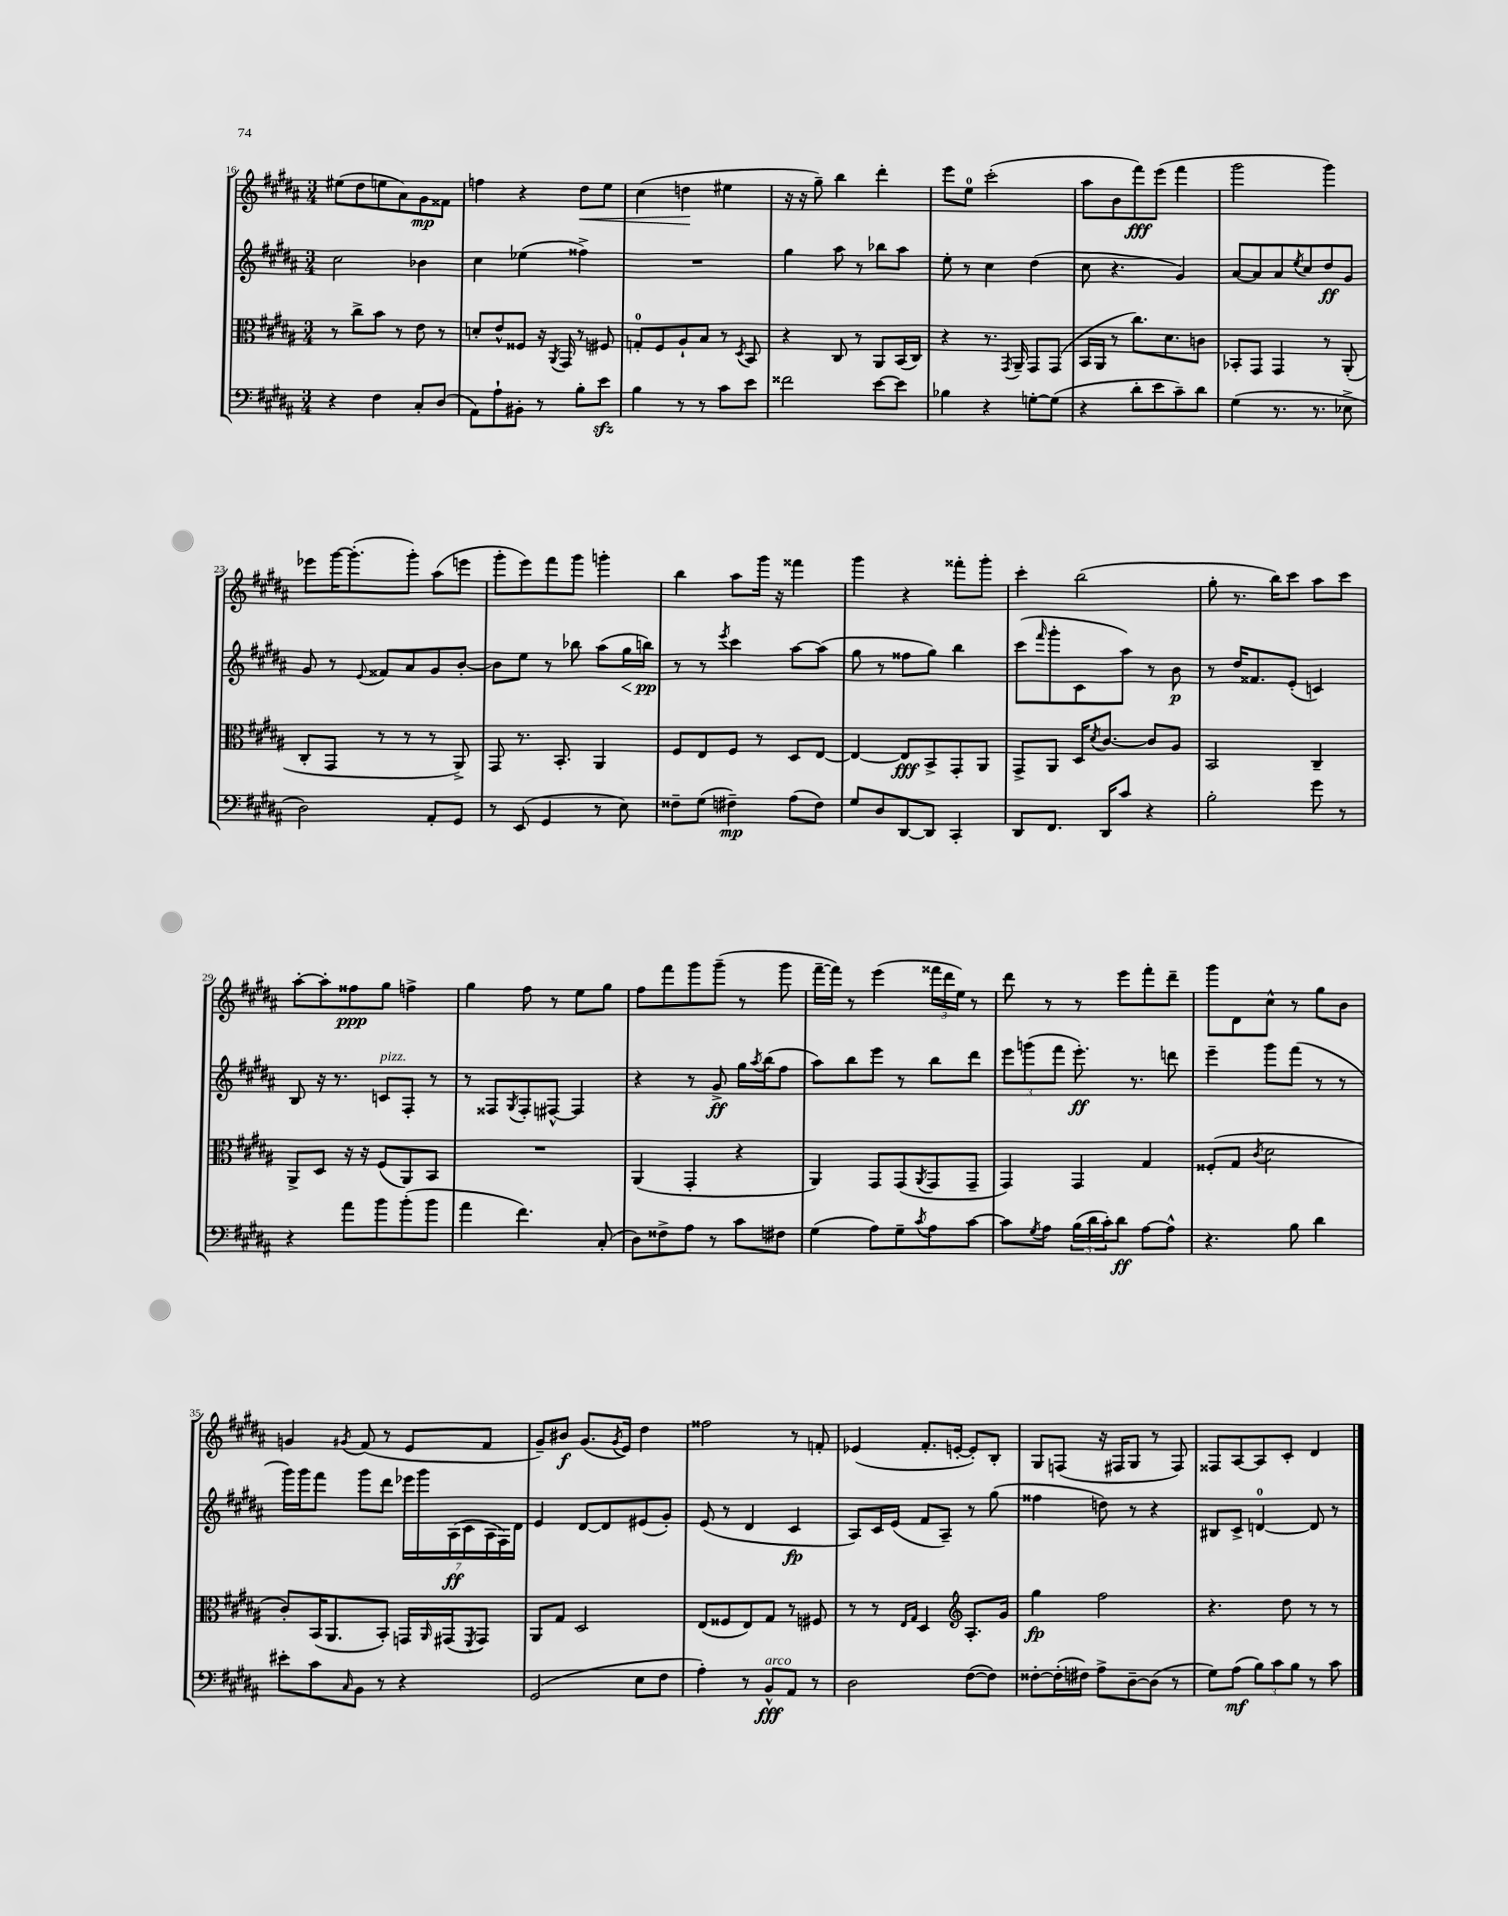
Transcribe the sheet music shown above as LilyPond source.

<<
\new StaffGroup <<
\new Staff = "s0" {
    \clef treble \key b \major \numericTimeSignature \time 3/4
    eis''8( dis''8 e''8 ais'8) gis'8\mp fisis'8 |
    f''4 r4 dis''8\< e''8 |
    cis''4( d''4\! eis''4 |
    r16 r16 gis''8--) b''4 dis'''4-. |
    e'''8 e''8-0 cis'''2-.( |
    ais''8 b'8 fis'''8\fff) e'''8( fis'''4 |
    gis'''2 gis'''4) |
    ees'''8 gis'''16~ gis'''8.-.( gis'''8-.) ais''8( e'''8 |
    gis'''8-. e'''8) fis'''8 gis'''8 g'''4-. |
    b''4 ais''8 gis'''16 r16 fisis'''4 |
    gis'''4 r4 fisis'''8-. gis'''8-. |
    cis'''4-. b''2( |
    gis''8-. r8. b''16) cis'''8 ais''8 cis'''8 |
    ais''8~-. ais''8-. fisis''8\ppp gis''8 f''4-> |
    gis''4 fis''8 r8 e''8 gis''8 |
    fis''8 fis'''8 gis'''8 gis'''8--( r8 gis'''8 |
    fis'''16~-- fis'''16) r8 e'''4( \tuplet 3/2 { fisis'''16 dis'''16 e''16) } r8 |
    dis'''8 r8 r8 e'''8 fis'''8-. dis'''8-- |
    gis'''8 dis'8 cis''8-^ r8 gis''8 b'8 |
    g'4 \acciaccatura { gis'8 } fis'8( r8 e'8 fis'8 |
    gis'8--) bis'8\f gis'8.( \acciaccatura { gis'8 } e'16) dis''4 |
    fisis''2 r8 f'8-. |
    ees'4( fis'8.-. e'16~-. e'8-.) b8-. |
    gis8 f8( r16 fis16 gis8 r8 fis8) |
    fisis8 ais8~ ais8 cis'8-. dis'4 \bar "|." |
}
\new Staff = "s1" {
    \clef treble \key b \major \numericTimeSignature \time 3/4
    cis''2 bes'4 |
    cis''4 ees''4( fisis''4->) |
    R2. |
    gis''4 ais''8 r8 bes''8 ais''8 |
    e''8-. r8 cis''4 dis''4( |
    cis''8 r4. gis'4) |
    ais'8~ ais'8 ais'8 \acciaccatura { e''8 } cis''8 dis''8\ff gis'8 |
    gis'8 r8 \appoggiatura { e'8 } fisis'8 ais'8 gis'8 b'8~-. |
    b'8 e''8 r8 bes''8 ais''8( gis''16\< b''16\pp\!) |
    r8 r8 \acciaccatura { e'''8 } cis'''4 ais''8~ ais''8( |
    gis''8 r8 fisis''8 gis''8) b''4 |
    cis'''8( \grace { fis'''16 } gis'''8-. cis'8 ais''8) r8 b'8\p |
    r8 dis''16 fisis'8. e'8-.( c'4) |
    b8 r16 r8. c'8^\markup { \italic "pizz." } fis8-. r8 |
    r8 fisis8 \acciaccatura { gis8 } fisis8-. fis8~-^ fis4 |
    r4 r8 gis'8->\ff gis''16 \acciaccatura { ais''8 } b''16( fis''8 |
    ais''8) b''8 e'''8 r8 b''8 dis'''8 |
    \tuplet 3/2 { e'''8 g'''8( fis'''8 } e'''8.-.\ff) r8. d'''8 |
    e'''4-- gis'''8 fis'''8( r8 r8 |
    gis'''16) gis'''16 fis'''8 gis'''8 dis'''8 \tuplet 7/4 { ees'''16 gis'''16 ais16\ff( cis'16 ais16 fis16) dis'16 } |
    e'4 dis'8~ dis'8 eis'8( gis'8-.) |
    e'8( r8 dis'4 cis'4\fp |
    ais8) cis'16 e'16( fis'8 ais8--) r8 gis''8( |
    fisis''4 d''8) r8 r4 |
    bis8 cis'8-> d'4-0~ d'8 r8 \bar "|." |
}
\new Staff = "s2" {
    \clef alto \key b \major \numericTimeSignature \time 3/4
    r8 cis''8-> b'8 r8 e'8 r8 |
    d'8-. e'8-^ fisis8 r16 \acciaccatura { ais,8 } gis,16 r8 fis8 |
    g8-0-. fis8 ais8-! b8 r8 \acciaccatura { dis8 } b,8 |
    r4 cis8 r8 ais,8 b,16( cis16) |
    r4 r8. \acciaccatura { gis,8 } ais,16-- gis,8 gis,8( |
    b,16 ais,16 r8 cis''8.) dis'8. c'8 |
    bes,8-. gis,8 gis,4 r8 ais,8-.( |
    cis8-. gis,8 r8 r8 r8 ais,8->) |
    gis,8 r8. b,8.-. ais,4 |
    fis8 e8 fis8 r8 dis8 e8~ |
    e4~ e8\fff b,8-> gis,8-. ais,8 |
    gis,8-> ais,8 dis16 \acciaccatura { dis'8 } cis'8.~ cis'8 ais8 |
    b,2 cis4-- |
    ais,8-> dis8 r16 r16 fis8( ais,8) b,8 |
    R2. |
    ais,4( gis,4-. r4 |
    ais,4) gis,8 gis,8( \acciaccatura { ais,8 } gis,8 gis,8-- |
    gis,4) gis,4 gis4 |
    fisis8-.( gis8 \acciaccatura { cis'8 } dis'2 |
    cis'8-.) b,16( ais,8. b,8-.) g,16 \grace { ais,16 } gis,16( \acciaccatura { fis,8 } gis,8) |
    ais,8 gis8 dis2 |
    e8( fisis8 e8) gis8 r8 fis8 |
    r8 r8 \grace { e16 gis16 } dis4 \clef treble ais8.-. gis'16 |
    gis''4\fp fis''2 |
    r4. dis''8 r8 r8 \bar "|." |
}
\new Staff = "s3" {
    \clef bass \key b \major \numericTimeSignature \time 3/4
    r4 fis4 cis8-. dis8( |
    ais,8) ais8-! bis,8-. r8 b8-. e'8\sfz |
    b4 r8 r8 cis'8 e'8 |
    fisis'2 e'8~ e'8 |
    bes4 r4 g8~-. g8( |
    r4 dis'8-. e'8 cis'8--) dis'8 |
    gis4( r8. r8. ees8-> |
    dis2) ais,8-. gis,8 |
    r8 e,8( gis,4 r8 e8) |
    fisis8-- gis8( fis4--\mp) ais8( fis8) |
    gis8 dis8 dis,8~ dis,8 cis,4-. |
    dis,8 fis,8. dis,16 cis'8 r4 |
    b2-. gis'8 r8 |
    r4 ais'8 b'8 b'8-.( b'8 |
    ais'4 fis'4.) cis8-.( |
    dis8) fisis8-> ais8 r8 cis'8 fis8 |
    gis4( ais8) gis8-- \acciaccatura { cis'8 } ais8 cis'8~ |
    cis'8 \acciaccatura { gis8 } ais8 \tuplet 3/2 { b16( dis'16 cis'16-.) } dis'8\ff ais8~ ais8-^ |
    r4. b8 dis'4 |
    eis'8-. cis'8 \grace { cis16 } b,8 r8 r4 |
    gis,2( e8 fis8 |
    ais4-.) r8 b,8-^\fff^\markup { \italic "arco" } ais,8 r8 |
    dis2 fis8~( fis8) |
    fisis8~-. fisis16-.( fis16) ais8-> dis8~-- dis8( r8 |
    gis8) ais8\mf( \tuplet 3/2 { b8) cis'8 b8 } r8 cis'8 \bar "|." |
}
>>
>>
\layout { \context { \Score currentBarNumber = #16 } }
